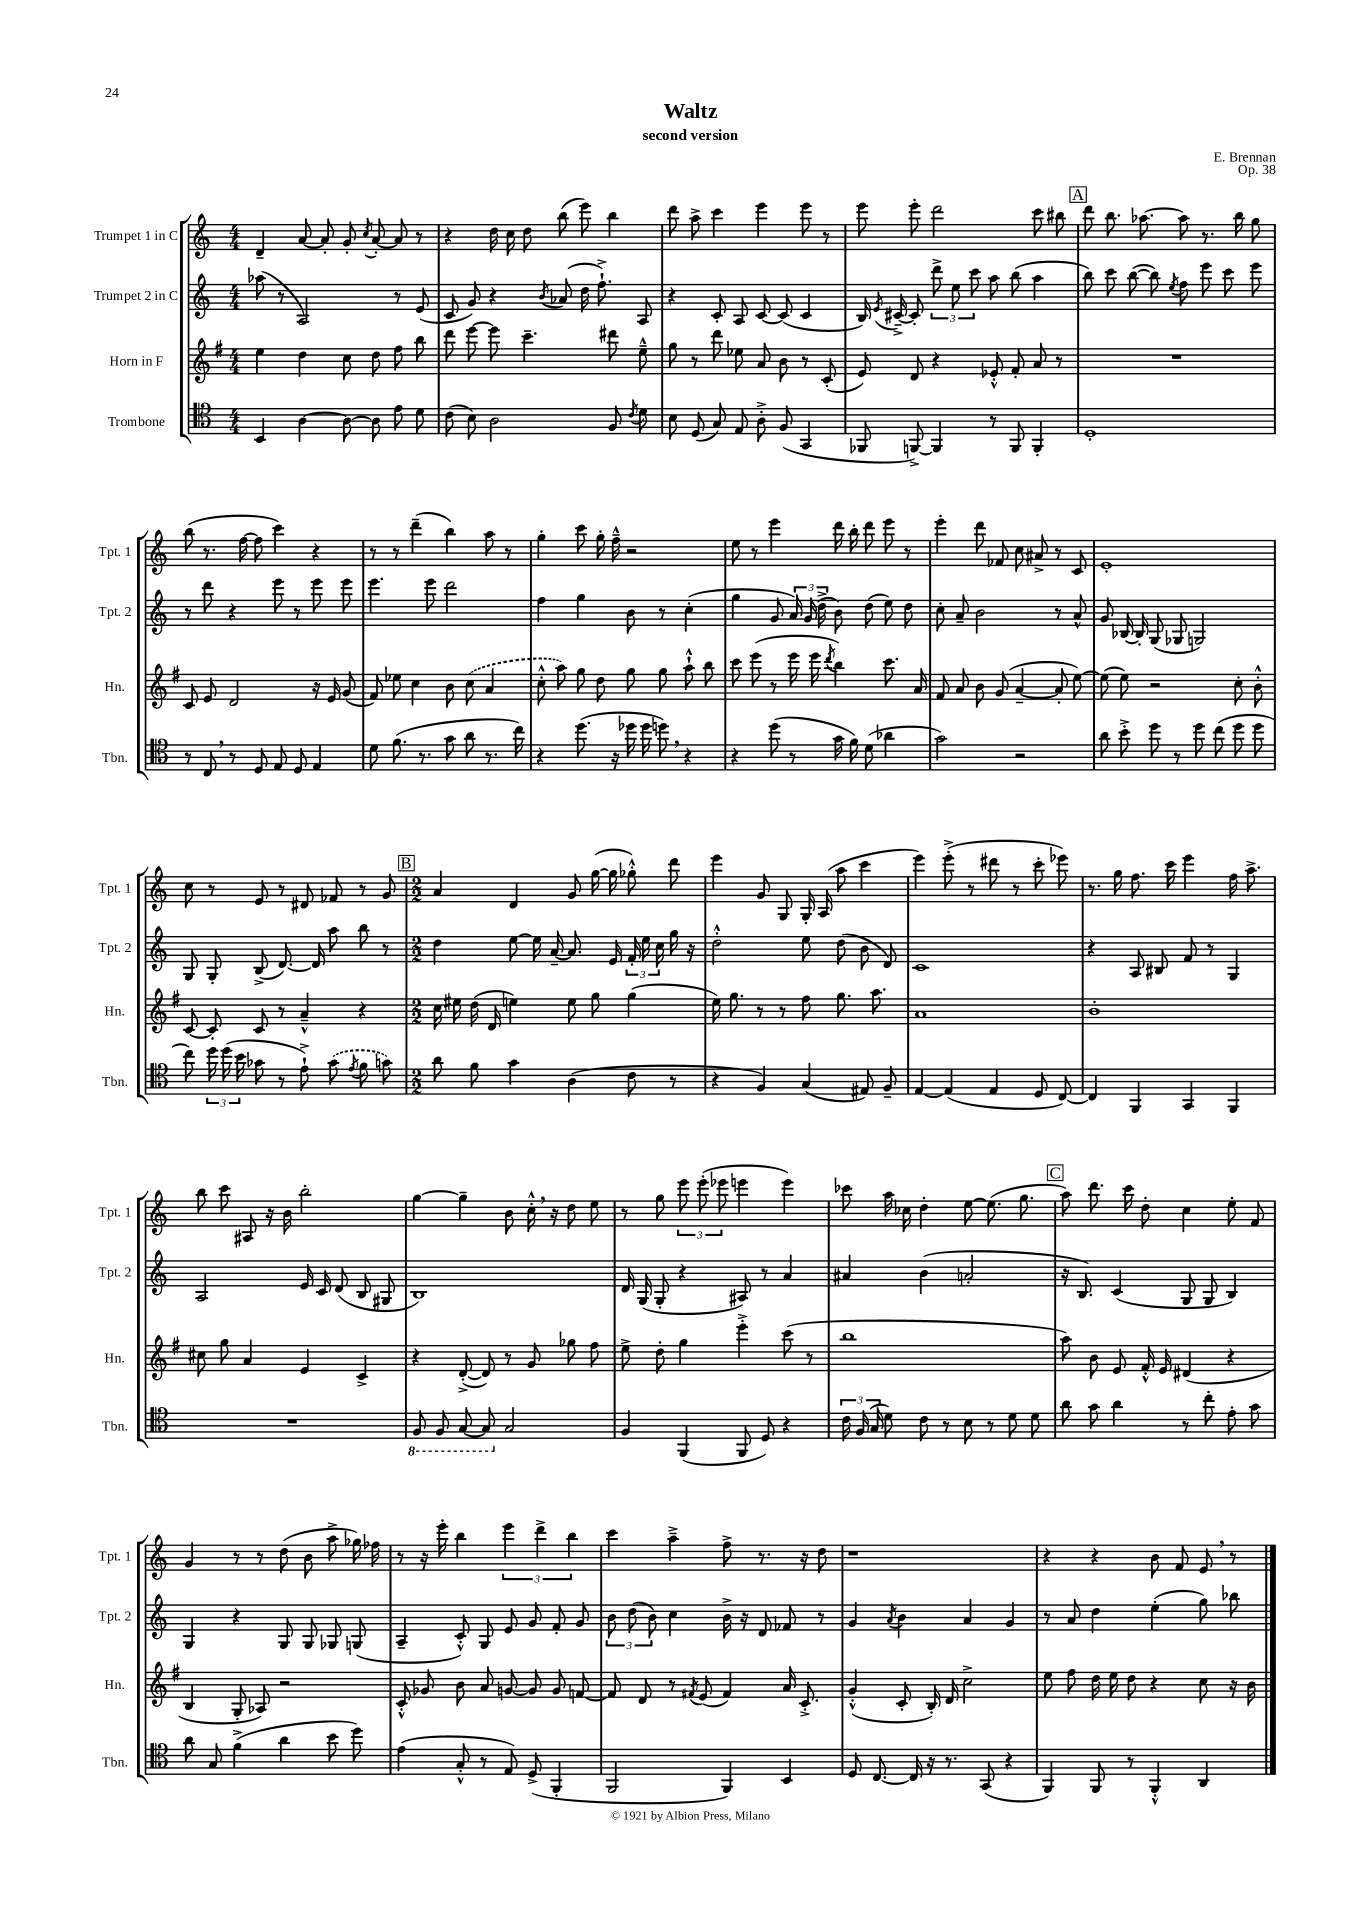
\header { title = "Waltz" composer = "E. Brennan" subtitle = "second version" opus = "Op. 38" }
<<
\new StaffGroup <<
\new Staff = "s0" \with { instrumentName = "Trumpet 1 in C" shortInstrumentName = "Tpt. 1" } {
    \clef treble \key c \major \numericTimeSignature \time 4/4
    \autoBeamOff d'4-- a'8~ a'8-. g'8-. \acciaccatura { c''8 } a'8~-. a'8 r8 |
    r4 d''16 c''16 d''8 b''8( e'''8) b''4 |
    d'''8 a''8-> c'''4 e'''4 e'''8 r8 |
    e'''8 e'''8-. d'''2 c'''8 bis''8 |
    \mark \markup { \box "A" } d'''8 b''8. aes''8.~ aes''8 r8. b''16 g''8 |
    b''8( r8. f''16~ f''8 c'''4) r4 |
    r8 r8 d'''4--( b''4) a''8 r8 |
    g''4-. c'''8 g''16-. f''16---^ r2 |
    e''8 r8 e'''4 d'''16 b''16-. d'''8 e'''8 r8 |
    e'''4-. d'''8 fes'8 c''8 ais'8-> r8 c'8 |
    e'1-. |
    c''8 r8 e'8 r8 dis'8 fes'8 r8 g'8 |
    \mark \markup { \box "B" } \numericTimeSignature \time 2/2 a'4 d'4 g'8 g''16~( g''16 ges''8-.-^) d'''8 |
    e'''4 g'8 g8 g16-. a16( a''8 c'''4 |
    e'''4) e'''8-.->( r8 dis'''8 r8 c'''8-. ees'''8) |
    r8. g''16 f''8. c'''16 e'''4 f''16 a''8.-> |
    b''8 c'''8 ais8 r16 b'16 b''2-. |
    g''4~ g''4-- b'8 c''16-.-^ \breathe r16 d''8 e''8 |
    r8 g''8 \tuplet 3/2 { e'''8 e'''8-.( ees'''8 } e'''4 e'''4) |
    ces'''8 a''16 ces''16 d''4-. e''8~ e''8.( g''8. |
    \mark \markup { \box "C" } a''8) d'''8. c'''16 d''8-. c''4 e''8-. f'8 |
    g'4 r8 r8 d''8( b'8 a''8-> ges''16) fes''16 |
    r8 r16 e'''16-. b''4 \tuplet 3/2 { e'''4 d'''4-> b''4 } |
    c'''4 a''4---> f''8-> r8. r16 d''8 |
    r1 |
    r4 r4 b'8 f'8 e'8 \breathe r8 \bar "|." |
}
\new Staff = "s1" \with { instrumentName = "Trumpet 2 in C" shortInstrumentName = "Tpt. 2" } {
    \clef treble \key c \major \numericTimeSignature \time 4/4
    \autoBeamOff aes''8( r8 a2) r8 e'8( |
    c'8 g'8) r4 \acciaccatura { b'8 } aes'8( d''16 f''8.-!->) a8 |
    r4 c'8-. a8 c'8~ c'8( c'4 |
    b16) \acciaccatura { e'8 } cis'16~---> cis'8-. \tuplet 3/2 { d'''8-> e''8 c'''8 } a''8 b''8( a''4 |
    \mark \markup { \box "A" } b''8) c'''8 b''8~( b''8) \acciaccatura { e''8 } f''8 e'''8 c'''8 e'''8 |
    r8 d'''8 r4 e'''8 r8 e'''8 e'''8 |
    e'''4. e'''8 d'''2 |
    f''4 g''4 b'8 r8 c''4-.( |
    g''4 g'8 \tuplet 3/2 { a'16) g'16( d''16-> } b'8) d''8( e''8) d''8 |
    c''8-. a'8-- b'2 r8 a'8-^ |
    g'8 bes16~ bes16-. g8( ges8 g2) |
    g8 g8-. b8->( d'8.~) d'16 a''8 b''8 r8 |
    \mark \markup { \box "B" } \numericTimeSignature \time 2/2 d''4 e''8~ e''16 a'16~-- a'8. e'16 \tuplet 3/2 { f'16-. e''16 c''16 } g''16 r16 |
    d''2-.-^ e''8 d''8( b'8 d'8) |
    c'1 |
    r4 a8 bis8 f'8 r8 g4 |
    a2 e'16 c'16 d'8( b8 gis8 |
    b1) |
    d'16 g16( g8-. r4 ais8) r8 a'4 |
    ais'4 b'4( a'2-. |
    \mark \markup { \box "C" } r16 b8.) c'4( g8 g8 b4) |
    g4 r4 g8 g8 ges8 g8( |
    a4-- c'8-.-^) g8 e'8 g'8 f'8-. g'8 |
    \tuplet 3/2 { b'8 d''8( b'8) } c''4 b'16-> r16 d'8 fes'8 r8 |
    g'4 \acciaccatura { a'8 } b'4 a'4 g'4 |
    r8 a'8 d''4 e''4-.( g''8) bes''8 \bar "|." |
}
\new Staff = "s2" \with { instrumentName = "Horn in F" shortInstrumentName = "Hn." } {
    \clef treble \key g \major \numericTimeSignature \time 4/4
    \autoBeamOff e''4 d''4 c''8 d''8 fis''8 b''8 |
    d'''8 e'''8~ e'''8 c'''4.-- dis'''8 e''8---^ |
    g''8 r8 d'''8 ees''8 a'8 b'8 r8 c'8-.( |
    e'8) d'8 r4 ees'8-.-^ fis'8-. a'8 r8 |
    \mark \markup { \box "A" } R1 |
    c'8 e'8 d'2 r16 e'16 g'8( |
    fis'8) ees''8 c''4 b'8 \once \slurDashed c''8( a'4 |
    c''8-.-^ a''8) g''8 d''8 g''8 g''8 a''8-!-^ b''8 |
    c'''8 e'''8( r8 e'''16 e'''16 \acciaccatura { d'''8 } b''4) c'''8. a'16 |
    fis'8 a'8 b'8 g'8( a'4~-- a'8-. e''8~) |
    e''8( e''8) r2 c''8-. b'8-.-^ |
    c'8~ c'8-. c'8 r8 a'4---^ r4 |
    \mark \markup { \box "B" } \numericTimeSignature \time 2/2 c''16 eis''16 d''16( d'16 e''4) e''8 g''8 g''4( |
    e''16) g''8. r8 r8 fis''8 g''8. a''8. |
    a'1 |
    b'1-. |
    cis''8 g''8 a'4 e'4 c'4-> |
    r4 d'8~-.->( d'8) r8 g'8 ges''8 fis''8 |
    e''8-> d''8-. g''4 e'''4-.-> c'''8( r8 |
    b''1 |
    \mark \markup { \box "C" } a''8) b'8 e'8 fis'16-.-^ e'16 dis'4( r4 |
    b4 g8-. aes8) r2 |
    c'8-.-^ ges'8 b'8 a'8 g'8~ g'8 g'8 f'8~ |
    f'8 d'8 r8 \acciaccatura { fis'8 } e'8( fis'4) a'16 c'8.-.-> |
    g'4-.-^( c'8-. b16-.) d'16 c''2-> |
    e''8 fis''8 d''16 e''16 d''8 r4 c''8 r16 b'16 \bar "|." |
}
\new Staff = "s3" \with { instrumentName = "Trombone" shortInstrumentName = "Tbn." } {
    \clef tenor \key c \major \numericTimeSignature \time 4/4
    \autoBeamOff b,4 a4~ a8~ a8 e'8 d'8 |
    c'8( b8) a2 f8 \acciaccatura { c'8 } d'8 |
    b8 d8( g8) e8 a8-.-> f8( g,4 |
    fes,8 f,8~->) f,4 r8 f,8 f,4-. |
    \mark \markup { \box "A" } d1-. |
    r8 c8 \breathe r8 d8 e8 d8 e4 |
    d'8 f'8.( r8. g'8 a'8 r8. c''16) |
    r4 d''8.( r16 des''16 des''16 d''8) \breathe r4 |
    r4 d''8( r8 g'16 f'16) d'8( aes'4 |
    g'2) r2 |
    a'8 b'8-.-> d''8 r8 d''8 c''8( d''8 d''8 |
    c''8) \tuplet 3/2 { d''16 d''16( b'16 } ges'8 r8 e'8-!->) \once \slurDashed ges'8( \acciaccatura { e'8 } f'8 g'8) |
    \mark \markup { \box "B" } \numericTimeSignature \time 2/2 a'8 f'8 g'4 a4( c'8 r8 |
    r4 f4) g4( eis8) f8-- |
    e4~ e4( e4 d8 c8~) |
    c4 f,4 g,4 f,4 |
    R1 |
    \ottava #-1 f,8 f,8 g,8~ g,8 \ottava #0 g2 |
    f4 f,4( f,8 d8) r4 |
    \tuplet 3/2 { c'16 f16( g16 } d'8) c'8 r8 b8 r8 d'8 d'8 |
    \mark \markup { \box "C" } a'8 g'8 a'4 r8 c''8-. e'8-. g'8 |
    a'8 g8 f'4->( a'4 b'8 d''8) |
    e'4( g8-.-^ r8 e8) d8->( f,4-. |
    f,2 f,4) b,4 |
    d8 c8.~ c16 r16 r8. g,8( r4 |
    f,4) f,8 r8 f,4-.-^ a,4 \bar "|." |
}
>>
>>
\layout { \context { \Score \remove "Bar_number_engraver" } }
